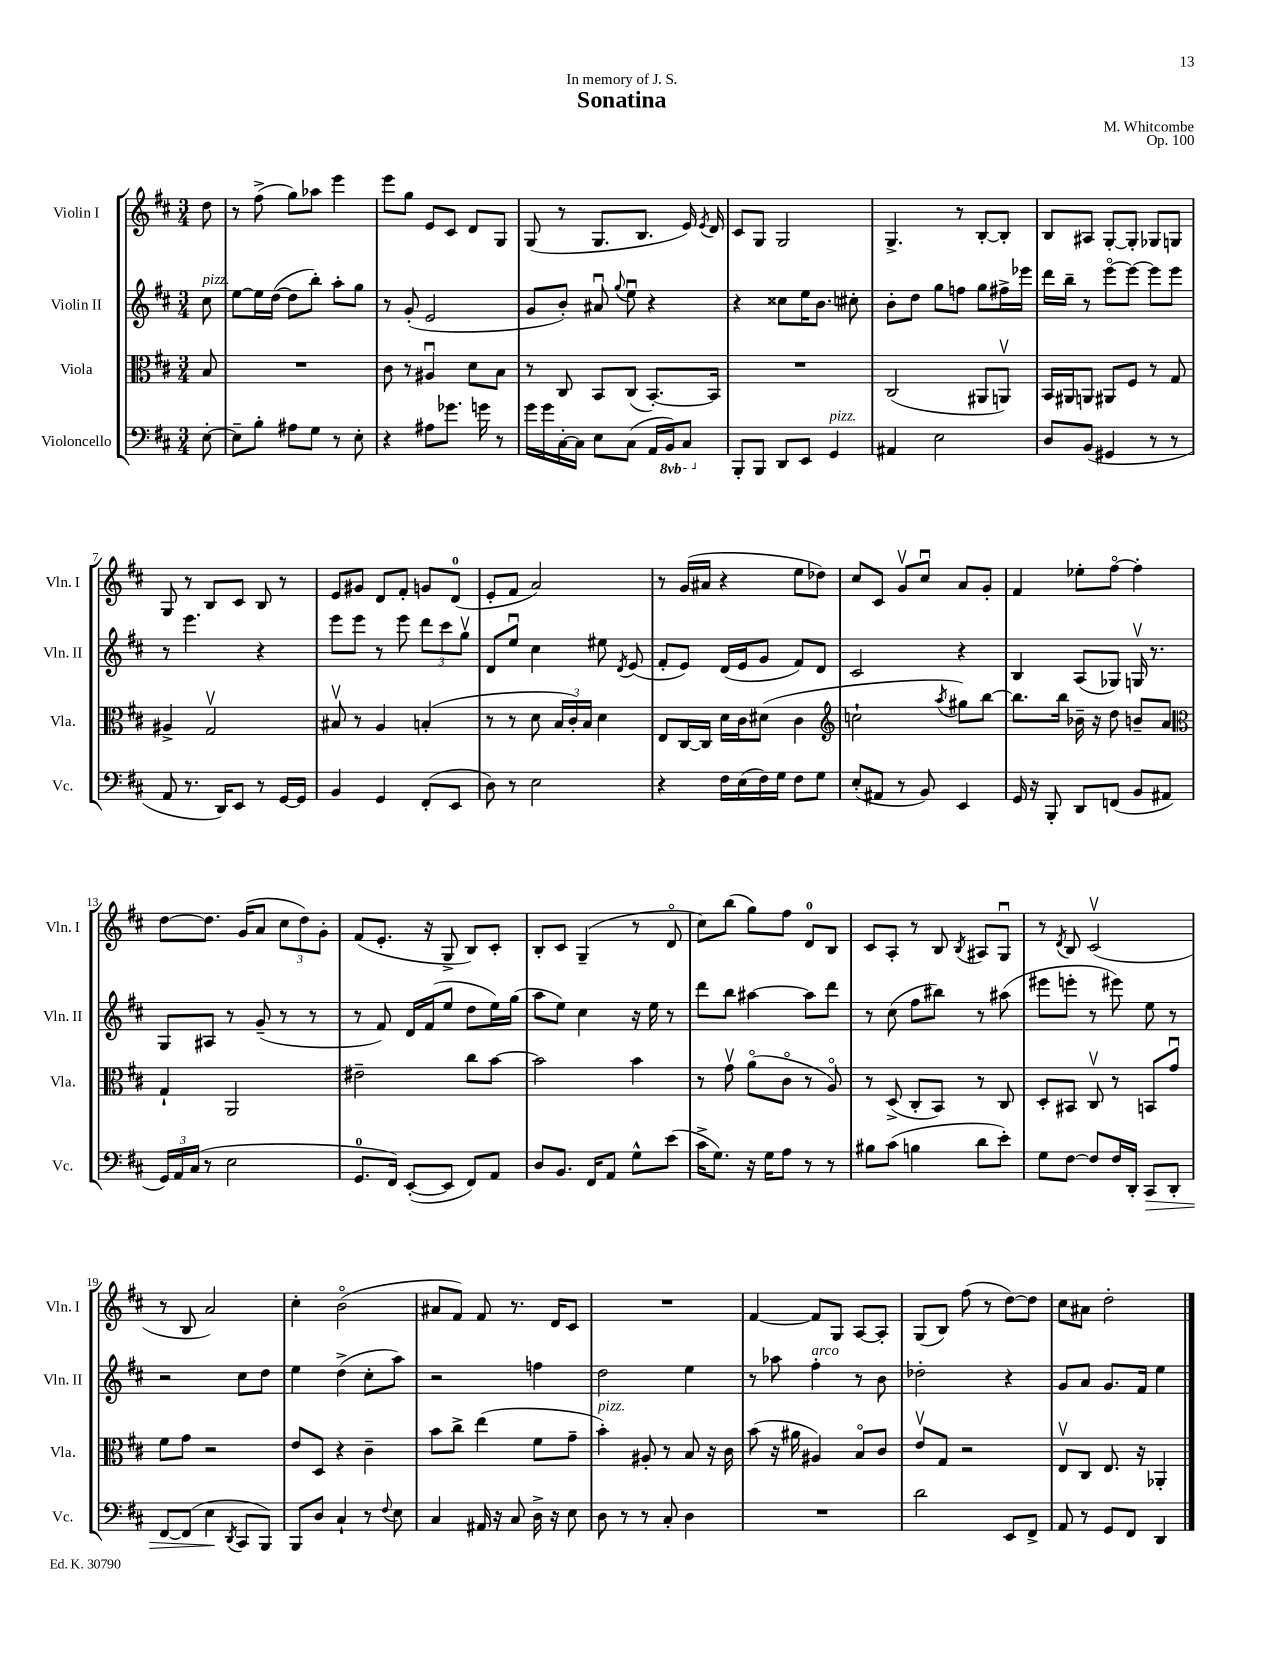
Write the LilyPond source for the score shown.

\header { title = "Sonatina" composer = "M. Whitcombe" dedication = "In memory of J. S." opus = "Op. 100" }
<<
\new StaffGroup <<
\new Staff = "s0" \with { instrumentName = "Violin I" shortInstrumentName = "Vln. I" } {
    \clef treble \key d \major \numericTimeSignature \time 3/4 \partial 8
    \autoBeamOff d''8 |
    r8 fis''8->( g''8[) aes''8] e'''4 |
    e'''8[ g''8] e'8[ cis'8] d'8[ g8] |
    g8( r8 g8.[ b8.] e'16) \acciaccatura { e'8 } d'16 |
    cis'8[ g8] g2 |
    g4.-> r8 b8[~-. b8]-. |
    b8[ ais8] g8[~-. g8]-. ges8[ g8] |
    g8 r8 b8[ cis'8] b8 r8 |
    e'8[ gis'8] d'8[ fis'8]-. g'8[ d'8]-0( |
    e'8[-. fis'8] a'2) |
    r8 g'16[( ais'16] r4 e''8[ des''8]) |
    cis''8[ cis'8] g'8[\upbow cis''8]\downbow a'8[ g'8]-. |
    fis'4 ees''8[-. fis''8]~\flageolet fis''4-. |
    d''8[~ d''8.] g'16[( a'8] \tuplet 3/2 { cis''8[ d''8) g'8]-. } |
    fis'8[( e'8.]-. r16 g8-> b8[) cis'8]-. |
    b8[-. cis'8] g4--( r8 d'8\flageolet |
    cis''8[) b''8]( g''8[) fis''8] d'8[-0 b8] |
    cis'8[ a8]-. r8 b8 \acciaccatura { b8 } ais8[ g8]\downbow |
    r8 \acciaccatura { d'8 } b8 cis'2\upbow( |
    r8 b8 a'2) |
    cis''4-. b'2\flageolet( |
    ais'8[ fis'8]) fis'8 r8. d'16[ cis'8] |
    R2. |
    fis'4~ fis'8[ g8] a8[~ a8]-. |
    g8[( b8]) fis''8( r8 d''8[~) d''8] |
    cis''8[ ais'8] d''2-. \bar "|." |
}
\new Staff = "s1" \with { instrumentName = "Violin II" shortInstrumentName = "Vln. II" } {
    \clef treble \key d \major \numericTimeSignature \time 3/4 \partial 8
    \autoBeamOff cis''8^\markup { \italic "pizz." } |
    e''8[~ e''16 d''16]~( d''8[ b''8]-.) a''8[-. g''8] |
    r8 g'8-.( e'2 |
    g'8[ b'8]-.) ais'8\downbow \appoggiatura { g''8 } e''8\downbow r4 |
    r4 cisis''8[ e''16 b'8.] cis''8-. |
    b'8[-. d''8] g''8[ f''8] g''8[ fis''16-> ees'''16] |
    d'''16[ b''16]-- r8 e'''8[~\flageolet e'''8]~ e'''8[ e'''8] |
    r8 e'''4. r4 |
    e'''8[ e'''8] r8 e'''8 \tuplet 3/2 { d'''8[ cis'''8 g''8]\upbow } |
    d'8[ e''8]\downbow cis''4 eis''8 \acciaccatura { d'8 } e'8( |
    fis'8[-. e'8]) d'16[( e'16 g'8] fis'8[) d'8] |
    cis'2 r4 |
    b4 a8[( ges8]) g16\upbow r8. |
    g8[ ais8] r8 g'8--( r8 r8 |
    r8 fis'8) d'16[ fis'16( e''8] d''8[ e''16) g''16]( |
    a''8[ e''8]) cis''4 r16 e''16 r8 |
    d'''8[ b''8] ais''4~ ais''8[ d'''8] |
    r8 cis''8( fis''8[ bis''8]) r8 ais''8( |
    eis'''8[ e'''8]-. r8 eis'''8) e''8 r8 |
    r2 cis''8[ d''8] |
    e''4 d''4->( cis''8[-. a''8]) |
    r2 f''4 |
    d''2 e''4 |
    r8 aes''8 fis''4-.^\markup { \italic "arco" } r8 b'8 |
    des''2-. r4 |
    g'8[ a'8] g'8.[ fis'16] e''4 \bar "|." |
}
\new Staff = "s2" \with { instrumentName = "Viola" shortInstrumentName = "Vla." } {
    \clef alto \key d \major \numericTimeSignature \time 3/4 \partial 8
    \autoBeamOff b8 |
    R2. |
    cis'8 r8 ais4\downbow d'8[ b8] |
    r8 cis8 b,8[ cis8]( b,8.[~-.) b,16] |
    R2. |
    cis2( ais,8[ a,8]\upbow) |
    b,16[ ais,16 a,8] ais,8[ fis8] r8 g8 |
    ais4-> g2\upbow |
    bis8\upbow r8 a4 b4-.( |
    r8 r8 d'8 \tuplet 3/2 { b16[ cis'16-.) b16] } d'4 |
    e8[ cis16~ cis16] d'16[ cis'16 dis'8]( cis'4 |
    \clef treble c''2-! \acciaccatura { a''8 } gis''8[) b''8]~ |
    b''8.[ b''16] bes'16-- r16 d''8 b'8[-- a'8] |
    \clef alto g4-! a,2 |
    eis'2-- cis''8[ b'8]~ |
    b'2 b'4 |
    r8 g'8\upbow a'8[\flageolet( cis'8]\flageolet r8 a8\flageolet) |
    r8 d8->( cis8[-. b,8]) r8 cis8 |
    d8[-. bis,8] cis8\upbow r8 b,8[ g'8]\downbow |
    fis'8[ g'8] r2 |
    e'8[ d8] r4 cis'4-- |
    b'8[ cis''8]-> e''4( fis'8[ g'8]-- |
    b'4-.^\markup { \italic "pizz." }) ais8-. r8 b8 r16 cis'16 |
    b'8( r16 ais'16 ais4) b8[\flageolet cis'8] |
    e'8[\upbow g8] r2 |
    e8[\upbow cis8] e8. r16 aes,4-. \bar "|." |
}
\new Staff = "s3" \with { instrumentName = "Violoncello" shortInstrumentName = "Vc." } {
    \clef bass \key d \major \numericTimeSignature \time 3/4 \set Staff.ottavationMarkups = #ottavation-simple-ordinals \partial 8
    \autoBeamOff e8~-. |
    e8[-- b8]-. ais8[ g8] r8 e8-. |
    r4 ais8[ ges'8.] g'16 r8 |
    g'16[ g'16 cis16~-. cis16] e8[ cis8]( a,16[ \ottava #-1 b,,16) cis,8] \ottava #0 |
    b,,8[-. b,,8] d,8[ e,8] g,4^\markup { \italic "pizz." } |
    ais,4 e2 |
    d8[ b,8]( gis,4 r8 r8 |
    a,8 r8. d,16[) e,8] r8 g,16[~ g,16] |
    b,4 g,4 fis,8[-.( e,8] |
    d8) r8 e2 |
    r4 fis16[ e16( fis16) g16] fis8[ g8] |
    e8[-.( ais,8] r8 b,8) e,4 |
    g,16 r16 b,,8-. d,8[ f,8]( b,8[ ais,8] |
    \tuplet 3/2 { g,16[) a,16 cis16]( } r8 e2 |
    g,8.[-0 fis,16]) e,8[~-.( e,8] fis,8[) a,8] |
    d8[ b,8.] fis,16[ a,8] g8[-^ e'8]( |
    cis'16[-> g8.]) r16 g16[ a8] r8 r8 |
    bis8[ cis'8]( b4 d'8[ e'8]-.) |
    g8[ fis8]~ fis8[ fis16 d,16]-. cis,8[\> d,8]-. |
    fis,8[~ fis,8]( e4\! \acciaccatura { d,8 } cis,8[ b,,8]) |
    b,,8[ d8] cis4-! r8 \appoggiatura { fis8 } e8 |
    cis4 ais,16 r16 cis8 d16-> r16 e8 |
    d8 r8 r8 cis8-. d4 |
    R2. |
    d'2 e,8[ fis,8]-> |
    a,8 r8 g,8[ fis,8] d,4 \bar "|." |
}
>>
>>
